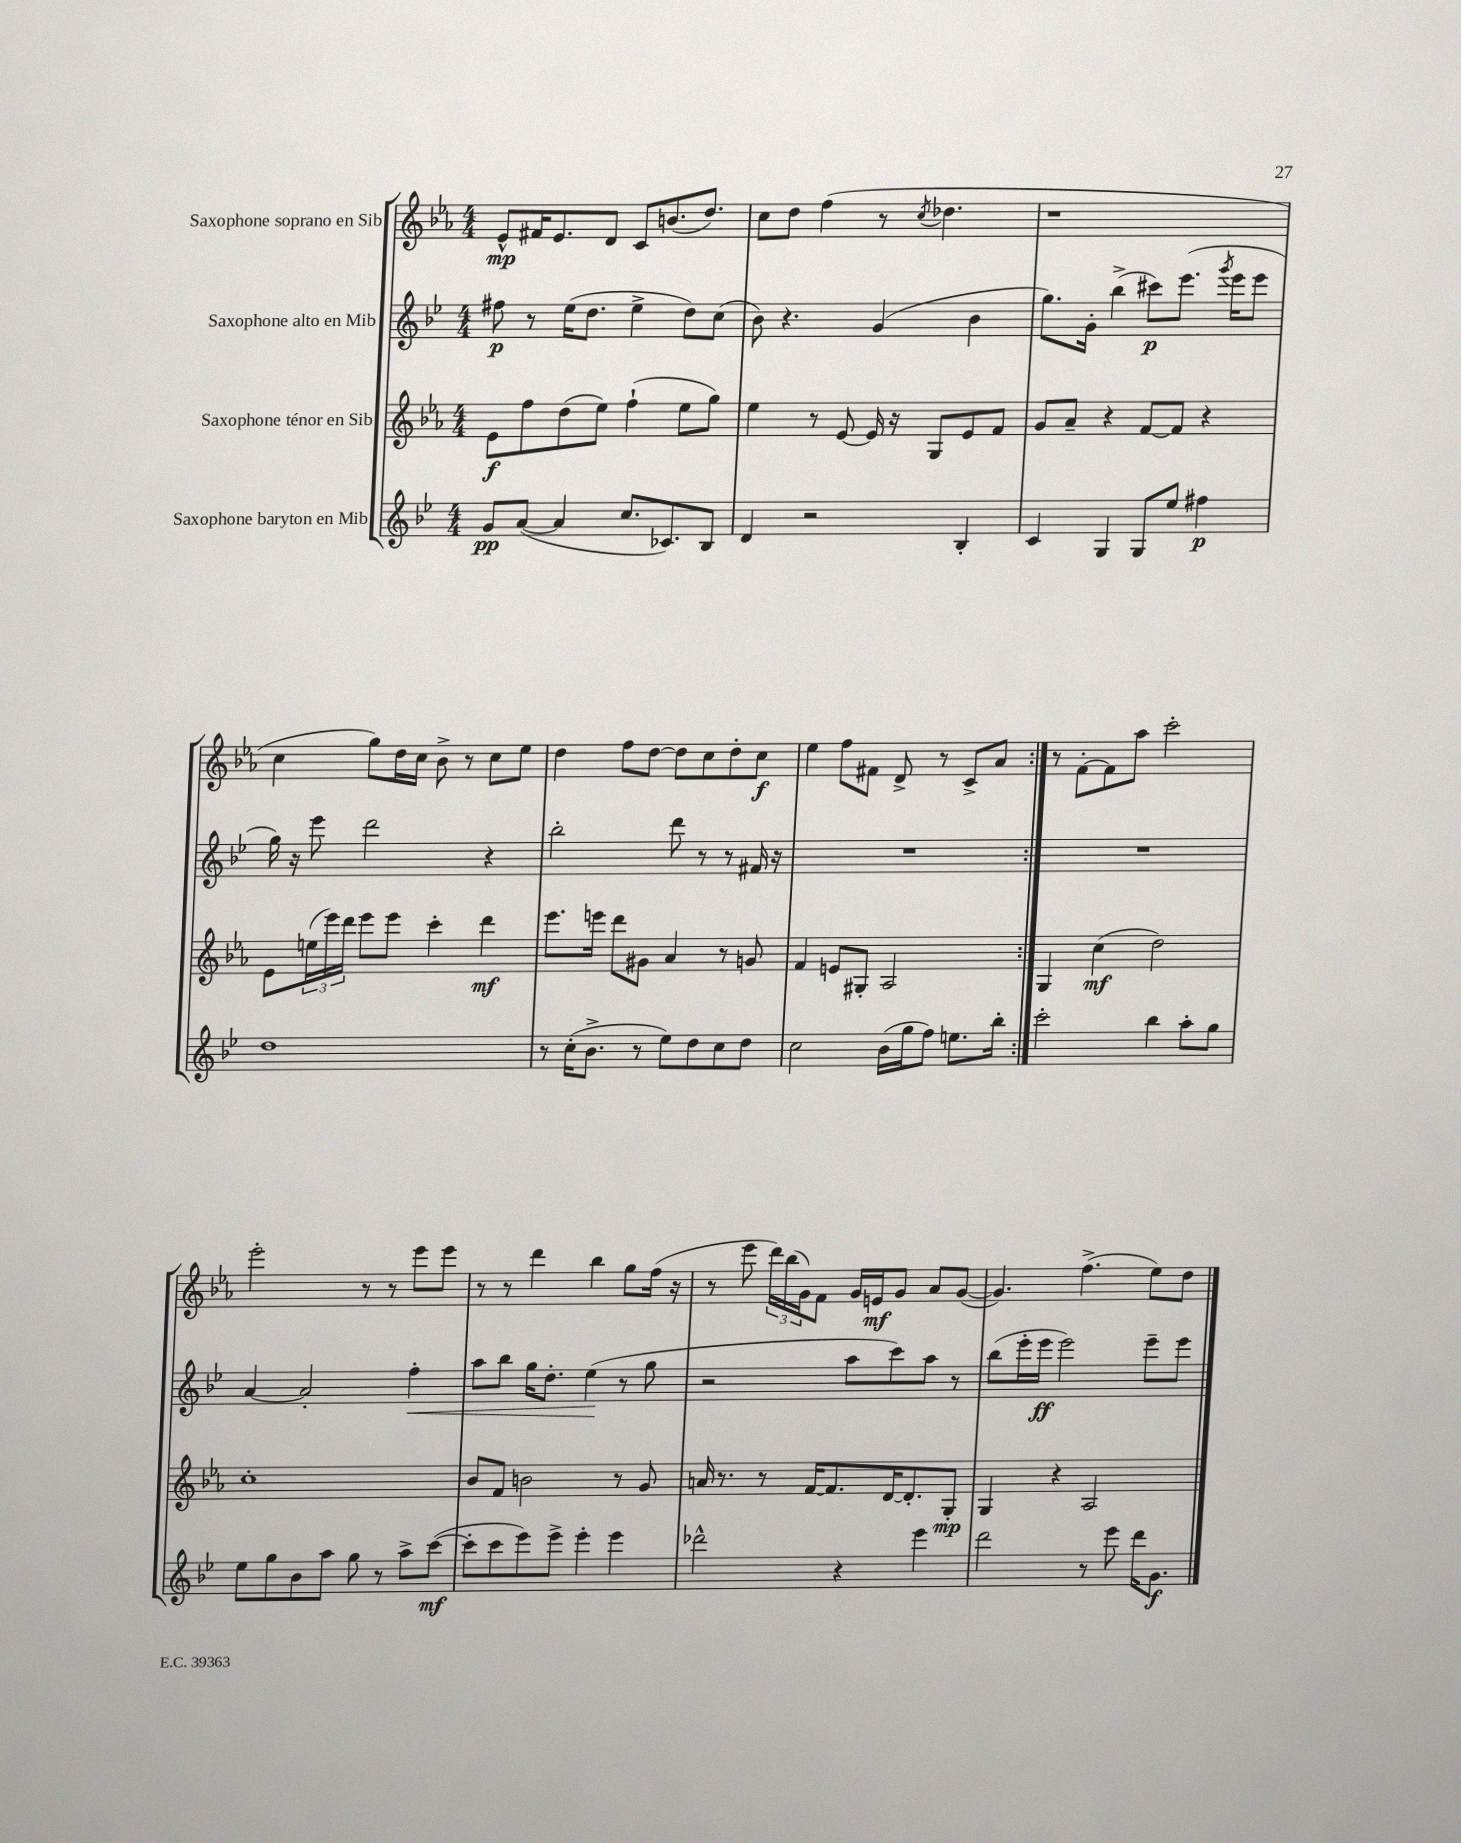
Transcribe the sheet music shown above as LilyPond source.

<<
\new StaffGroup <<
\new Staff = "s0" \with { instrumentName = "Saxophone soprano en Sib" } {
    \clef treble \key ees \major \numericTimeSignature \time 4/4
    \repeat volta 2 { ees'8-^\mp fis'16 ees'8. d'8 c'8 b'8.( d''8.) |
    c''8 d''8 f''4( r8 \acciaccatura { c''8 } des''4. |
    r1 |
    c''4 g''8) d''16 c''16 bes'8-> r8 c''8 ees''8 |
    d''4 f''8 d''8~ d''8 c''8 d''8-. c''8\f |
    ees''4 f''8 fis'8 d'8-> r8 c'8-> aes'8 | }
    r8 f'8~-. f'8 aes''8 c'''2-. |
    ees'''2-. r8 r8 ees'''8 ees'''8 |
    r8 r8 d'''4 bes''4 g''8 f''16( r16 |
    r8 ees'''8 \tuplet 3/2 { d'''16) bes''16( g'16) } f'8 g'16 e'16\mf g'8 aes'8 g'8~( |
    g'4.) f''4.->( ees''8) d''8 \bar "|." |
}
\new Staff = "s1" \with { instrumentName = "Saxophone alto en Mib" } {
    \clef treble \key bes \major \numericTimeSignature \time 4/4
    \repeat volta 2 { fis''8\p r8 ees''16( d''8. ees''4-> d''8) c''8( |
    bes'8) r4. g'4( bes'4 |
    g''8.) g'16-. bes''4->( cis'''8\p) ees'''8.( \acciaccatura { g'''8 } ees'''16 ees'''8 |
    g''16) r16 ees'''8 d'''2 r4 |
    bes''2-. d'''8 r8 r8 fis'16 r16 |
    R1 | }
    R1 |
    a'4~ a'2-. f''4-.\< |
    a''8 bes''8 g''16 d''8.-. ees''4\!( r8 g''8 |
    r2 a''8 c'''8) a''8 r8 |
    bes''8( ees'''16-. ees'''16\ff ees'''2) ees'''8-- ees'''8 \bar "|." |
}
\new Staff = "s2" \with { instrumentName = "Saxophone ténor en Sib" } {
    \clef treble \key ees \major \numericTimeSignature \time 4/4
    \repeat volta 2 { ees'8\f f''8 d''8( ees''8) f''4-!( ees''8 g''8) |
    ees''4 r8 ees'8~ ees'16 r16 g8 ees'8 f'8 |
    g'8 aes'8-- r4 f'8~ f'8 r4 |
    ees'8 \tuplet 3/2 { e''16( ees'''16) d'''16 } ees'''8 ees'''8 c'''4-. d'''4\mf |
    ees'''8. e'''16 d'''8 gis'8 aes'4 r8 g'8 |
    f'4 e'8 gis8-. aes2 | }
    g4 c''4\mf( d''2) |
    c''1-. |
    bes'8 f'8 b'2 r8 g'8 |
    a'16 r8. r8 f'16~ f'8. d'16~ d'8.-. g8-.\mp |
    g4 r4 aes2 \bar "|." |
}
\new Staff = "s3" \with { instrumentName = "Saxophone baryton en Mib" } {
    \clef treble \key bes \major \numericTimeSignature \time 4/4
    \repeat volta 2 { g'8\pp a'8~( a'4 c''8. ces'8.) bes8 |
    d'4 r2 bes4-. |
    c'4 g4 g8 ees''8 fis''4\p |
    d''1 |
    r8 c''16-.( bes'8.-> r8 ees''8) d''8 c''8 d''8 |
    c''2 bes'16( g''16 f''8) e''8. bes''16-. | }
    c'''2-. bes''4 a''8-. g''8 |
    ees''8 g''8 bes'8 a''8 g''8 r8 a''8-> c'''8~\mf( |
    c'''8-. c'''8 ees'''8) ees'''8-> ees'''4-. ees'''4 |
    des'''2-^ r4 ees'''4 |
    d'''2 r8 ees'''8 d'''16 g'8.\f \bar "|." |
}
>>
>>
\layout { \context { \Score \remove "Bar_number_engraver" } }
